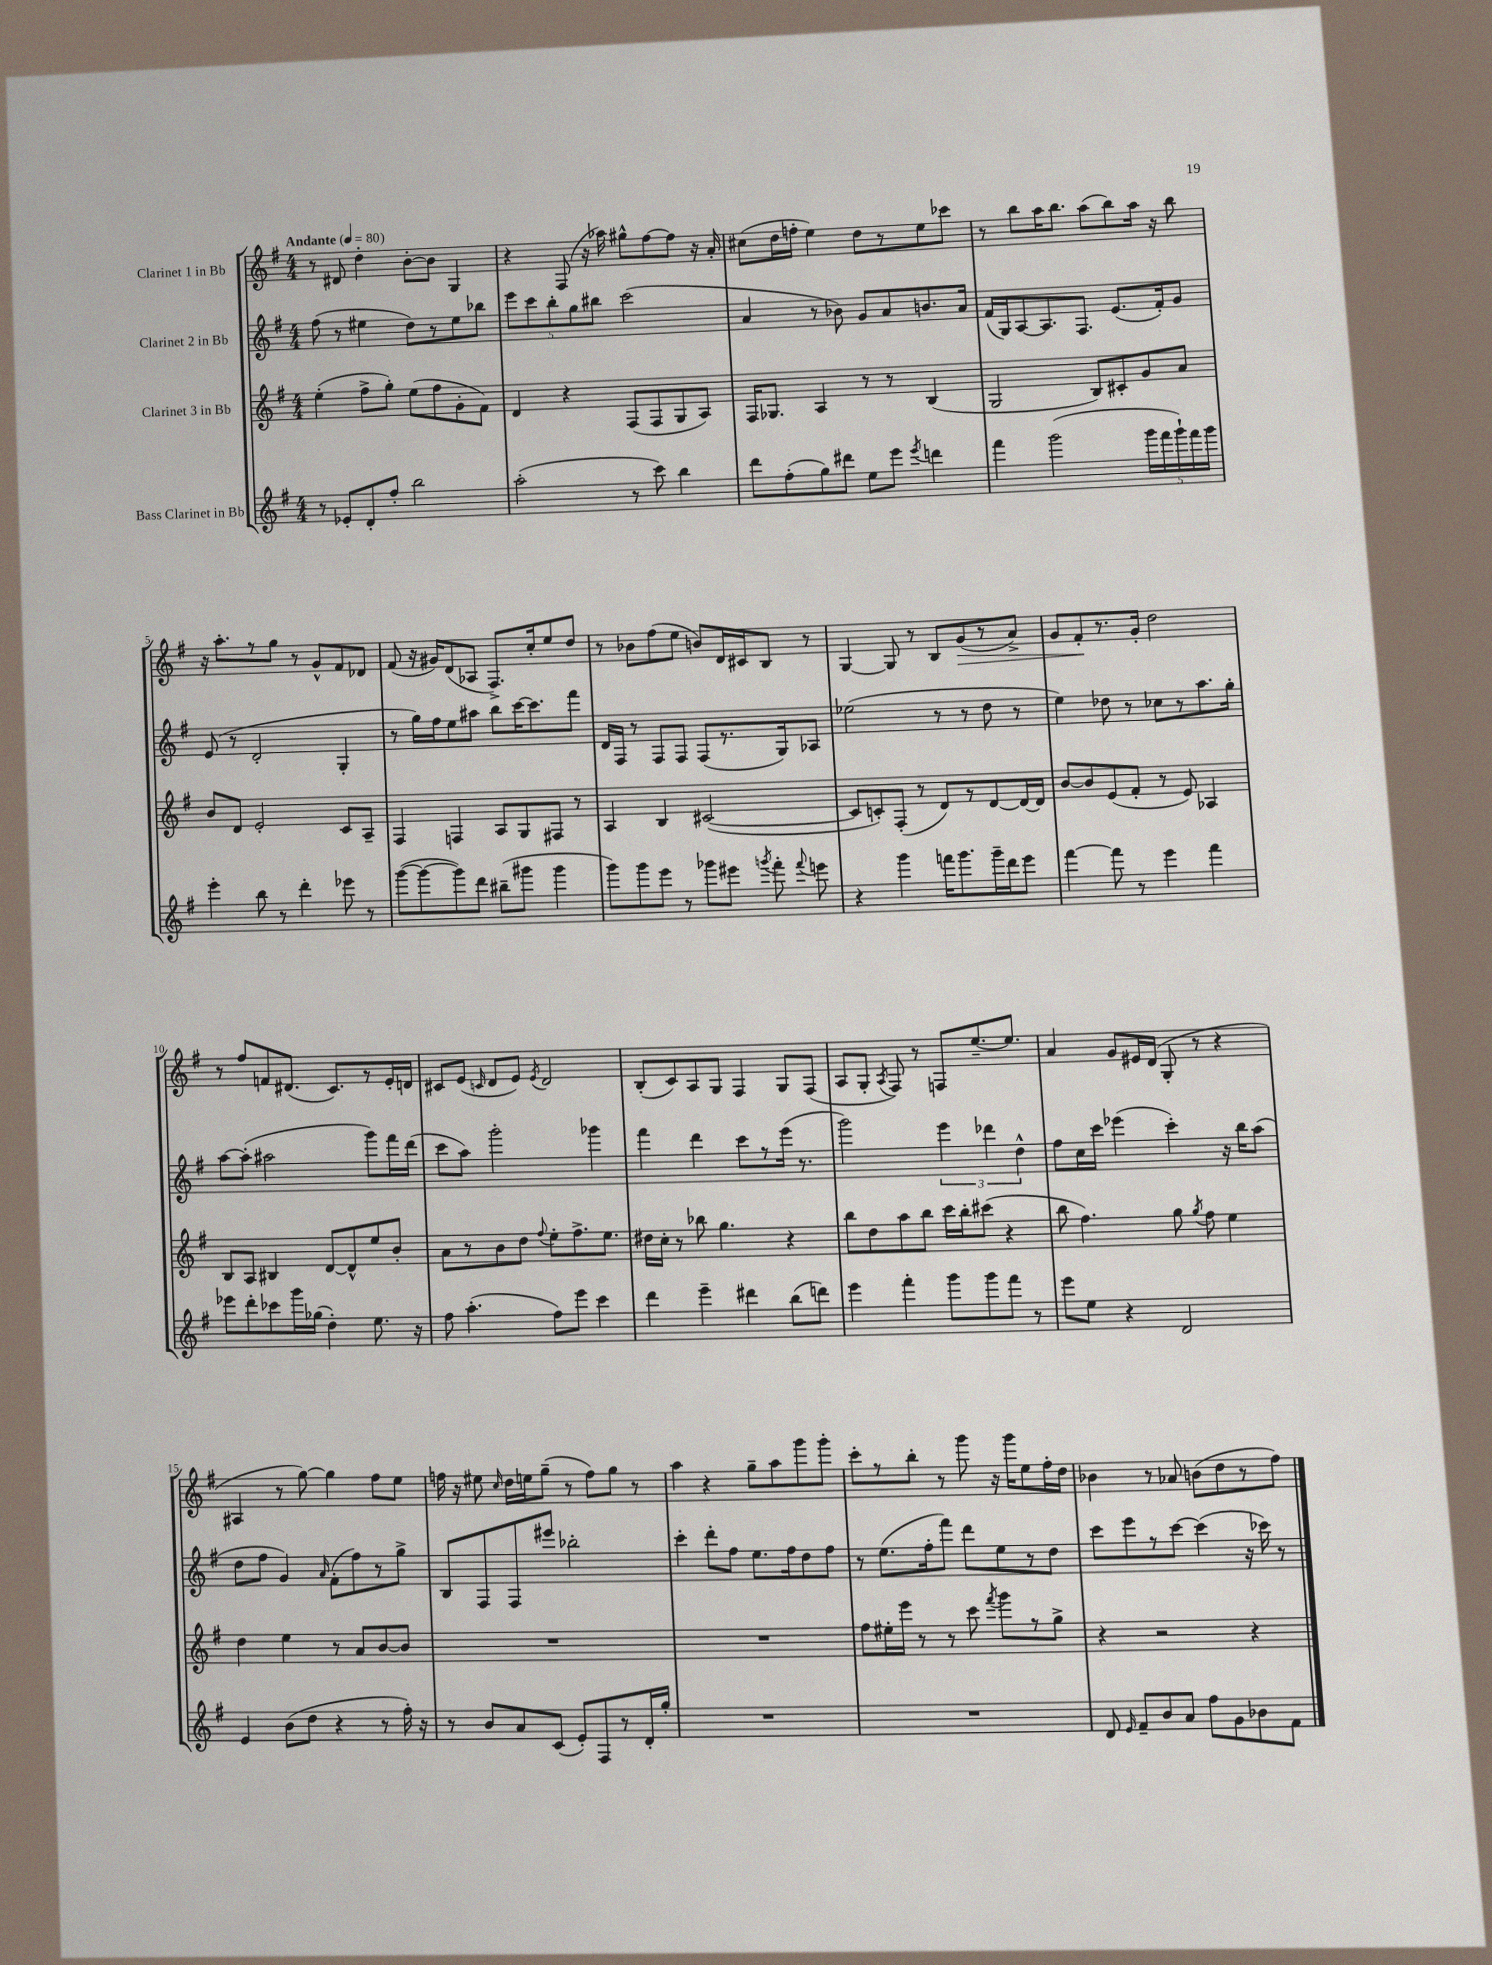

**kern	**kern	**kern	**kern
*staff4	*staff3	*staff2	*staff1
*clefG2	*clefG2	*clefG2	*clefG2
*k[f#]	*k[f#]	*k[f#]	*k[f#]
*M4/4	*M4/4	*M4/4	*M4/4
*MM80	*MM80	*MM80	*MM80
8r	(4ee'	(8ff#	8r
8e-'	.	8r	8d#
8d'	8ff#^	4ee#	4dd'
8ff#'	8gg')	.	.
2bb	(8ee	8dd)	[8b'
.	8ff#	8r	8b]
.	8g'	8ee#	4G
.	8f#)	8bb-	.
=	=	=	=
(2aa'	4d	10eee	4r
.	.	10ccc	.
.	.	10bb'	.
.	4r	.	(8F#
.	.	10gg	.
.	.	.	16r
.	.	10bb#	.
.	.	.	16aa-)
8r	(8F#	(2ccc	8gg#^^
8ccc)	8F#	.	[8ff#
4bb	8G	.	8ff#]
.	8A)	.	16r
.	.	.	16a'
=	=	=	=
8ddd	16F#	4a	(8cc#
.	8.G-	.	.
(8ff#'	.	.	16dd
.	.	.	16ff'
8gg)	4A	8r	4ee)
8ddd#	.	8b-)	.
8ee	8r	8g	8dd
8eee	8r	8a	8r
8qeee	.	.	.
4ddd	(4B	8.b	8ee
.	.	.	8ccc-
.	.	16a	.
=	=	=	=
4fff#	2G	(16f#	8r
.	.	16G)	.
.	.	[8A	8bb
(2ggg	.	8.A]	16aa
.	.	.	8.bb
.	.	8.F#	.
.	8B)	.	(8aa
.	8c#'	(8.e	8bb)
20ggg	8g	.	16aa
20fff#	.	.	.
.	.	16f#')	16r
20ggg`)	.	.	.
.	8a	8g	8bb
20fff#	.	.	.
20ggg	.	.	.
=	=	=	=
4eee'	8b	(8e	16r
.	.	.	8.aa'
.	8d	8r	.
8bb	2e'	2d'	8r
8r	.	.	8gg
4ddd'	.	.	8r
.	.	.	8g^^
8eee-	8c	4G'	8f#
8r	8A~	.	8d-
=	=	=	=
([8ggg	4F#	8r	(8f#
8ggg_	.	16gg)	16r
.	.	16ff#	16g#)
8ggg])	4F	8ee	(8d
8ddd	.	8aa#	8A-
(8bb#~	8A	8bb	8.F#^)
8ggg#	8G	[16ccc	.
.	.	8.ccc]	16cc'
4ggg#	8F#	.	8ee
.	8r	8fff#	8dd
=	=	=	=
8ggg)	4A	16d	8r
.	.	16F#	.
8ggg	.	8r	8b-
8eee	4B	8F#	(8ff#
8r	.	8F#	8ee
8ggg-	([2c#	(8F#	8b)
8eee#	.	8.r	16d
.	.	.	16c#
8qggg	.	.	.
8fff#'	.	.	8B
.	.	16G)	.
8qqfff#	.	.	.
8eee	.	8A-	8r
=	=	=	=
4r	8c#]	(2ee-	[4G
.	8c')	.	.
4ggg	(8F#'	.	8G]
.	8r	.	8r
16fff	8d)	8r	8B
8.ggg	.	.	.
.	8r	8r	(8g
16ggg~	[8d	8dd	8r
16ddd	.	.	.
8eee	16d_	8r	8a^)
.	16d]	.	.
=	=	=	=
[4fff#	[8b	4ee)	8g
.	8b]	.	8f#'
8fff#]	(8e	8dd-	8.r
8r	8f#'	8r	.
.	.	.	16g'
4eee	8r	8cc-	2dd
.	8e)	8r	.
4fff#	4A-	8.aa	.
.	.	16gg'	.
=	=	=	=
8eee-	8B	[8aa	8r
8ddd'	8A	(8aa']	8ff#
8ccc-	4B#	2aa#	8f
16ggg	.	.	(8.d#
(16gg-	.	.	.
4dd')	[8d	.	.
.	.	.	8.c)
.	8d^^]	.	.
8.ee	8ee	8ggg)	8r
.	8b'	16fff#	16e'
16r	.	(16ddd	16d
=	=	=	=
8ff#	8a	8ccc	8c#
(4.aa'	8r	8aa)	(8e
.	.	.	16qqc
.	8b	2ggg'	8d
.	8dd	.	8e)
.	8qqff#	.	8qe
8ff#)	8ee'	.	2d
8eee	8.ff#^	.	.
4ccc	.	4ggg-	.
.	8.ee	.	.
=	=	=	=
4ddd	16dd#	4fff#	(8B'
.	16cc'	.	.
.	8r	.	8c)
4eee~	8bb-	4ddd	8A
.	4.gg	.	8G
4ddd#	.	8ccc	4F#
.	.	8r	.
(8bb	4r	(16eee	8G
.	.	8.r	.
8ddd)	.	.	(8F#
=	=	=	=
4eee	8bb	2ggg)	8A
.	8dd	.	8G'
.	.	.	8qA
4fff#'	8aa	.	8F#)
.	8bb	.	8r
8ggg	16ccc	6eee	8F
.	16bb'	.	.
8ggg	(8ccc#	.	[8.ee~
.	.	6ddd-	.
8fff#	4r	.	.
.	.	.	8.ee]
.	.	6dd^^	.
8r	.	.	.
=	=	=	=
8eee	8bb	8ff#	4a
8ee	4.ff#)	16cc	.
.	.	16ccc	.
4r	.	(4eee-	8g
.	.	.	16e#
.	.	.	(16d
2d	8gg	4ccc')	8G'
.	8qgg	.	.
.	8ff#	.	8r
.	4ee	16r	4r
.	.	16bb	.
.	.	(8aa	.
=	=	=	=
4e	4dd	8dd	4A#
.	.	8ff#	.
(8b	4ee	4g)	8r
8dd	.	.	[8gg)
.	.	16qqa	.
4r	8r	(8f#'	4gg]
.	8a	8ff#)	.
8r	[8b	8r	8ff#
16ff#')	8b]	8gg^	8ee
16r	.	.	.
=	=	=	=
8r	1r	8B	16ff
.	.	.	16r
8b	.	8F#	8ee#
.	.	.	16qqcc
8a	.	8F#	16dd
.	.	.	16ee
(8c	.	8eee#	(8gg~
8e')	.	2bb-'	8r
8F#	.	.	8ff)
8r	.	.	8gg
16d'	.	.	8r
16gg'	.	.	.
=	=	=	=
1r	1r	4ccc'	4aa
.	.	8ddd'	4r
.	.	8ff#	.
.	.	8.ee	8gg~
.	.	.	8aa
.	.	16ff#	.
.	.	8dd	8ggg
.	.	8ff#	8ggg'
=	=	=	=
1r	8ff#	8r	8ccc'
.	16ee#'	(8.ee	8r
.	16eee	.	.
.	8r	.	8bb'
.	.	16ff#'	.
.	8r	8fff#)	8r
.	8ccc	8ddd	8ggg
.	8qfff#	.	.
.	8ggg	8ee	16r
.	.	.	16ggg
.	8r	8r	8ee
.	8gg^	8dd	16ff#'
.	.	.	16dd
=	=	=	=
8d	4r	8ccc	4b-
16qqe	.	.	.
8f#~	.	8eee	.
8b	2r	8r	8r
8a	.	[8ccc	8a-
8ff#	.	(4ccc]	(8b
8g	.	.	8dd
8b-	4r	16r	8r
.	.	16ccc-)	.
8f#	.	8r	8ff#)
==	==	==	==
*-	*-	*-	*-
